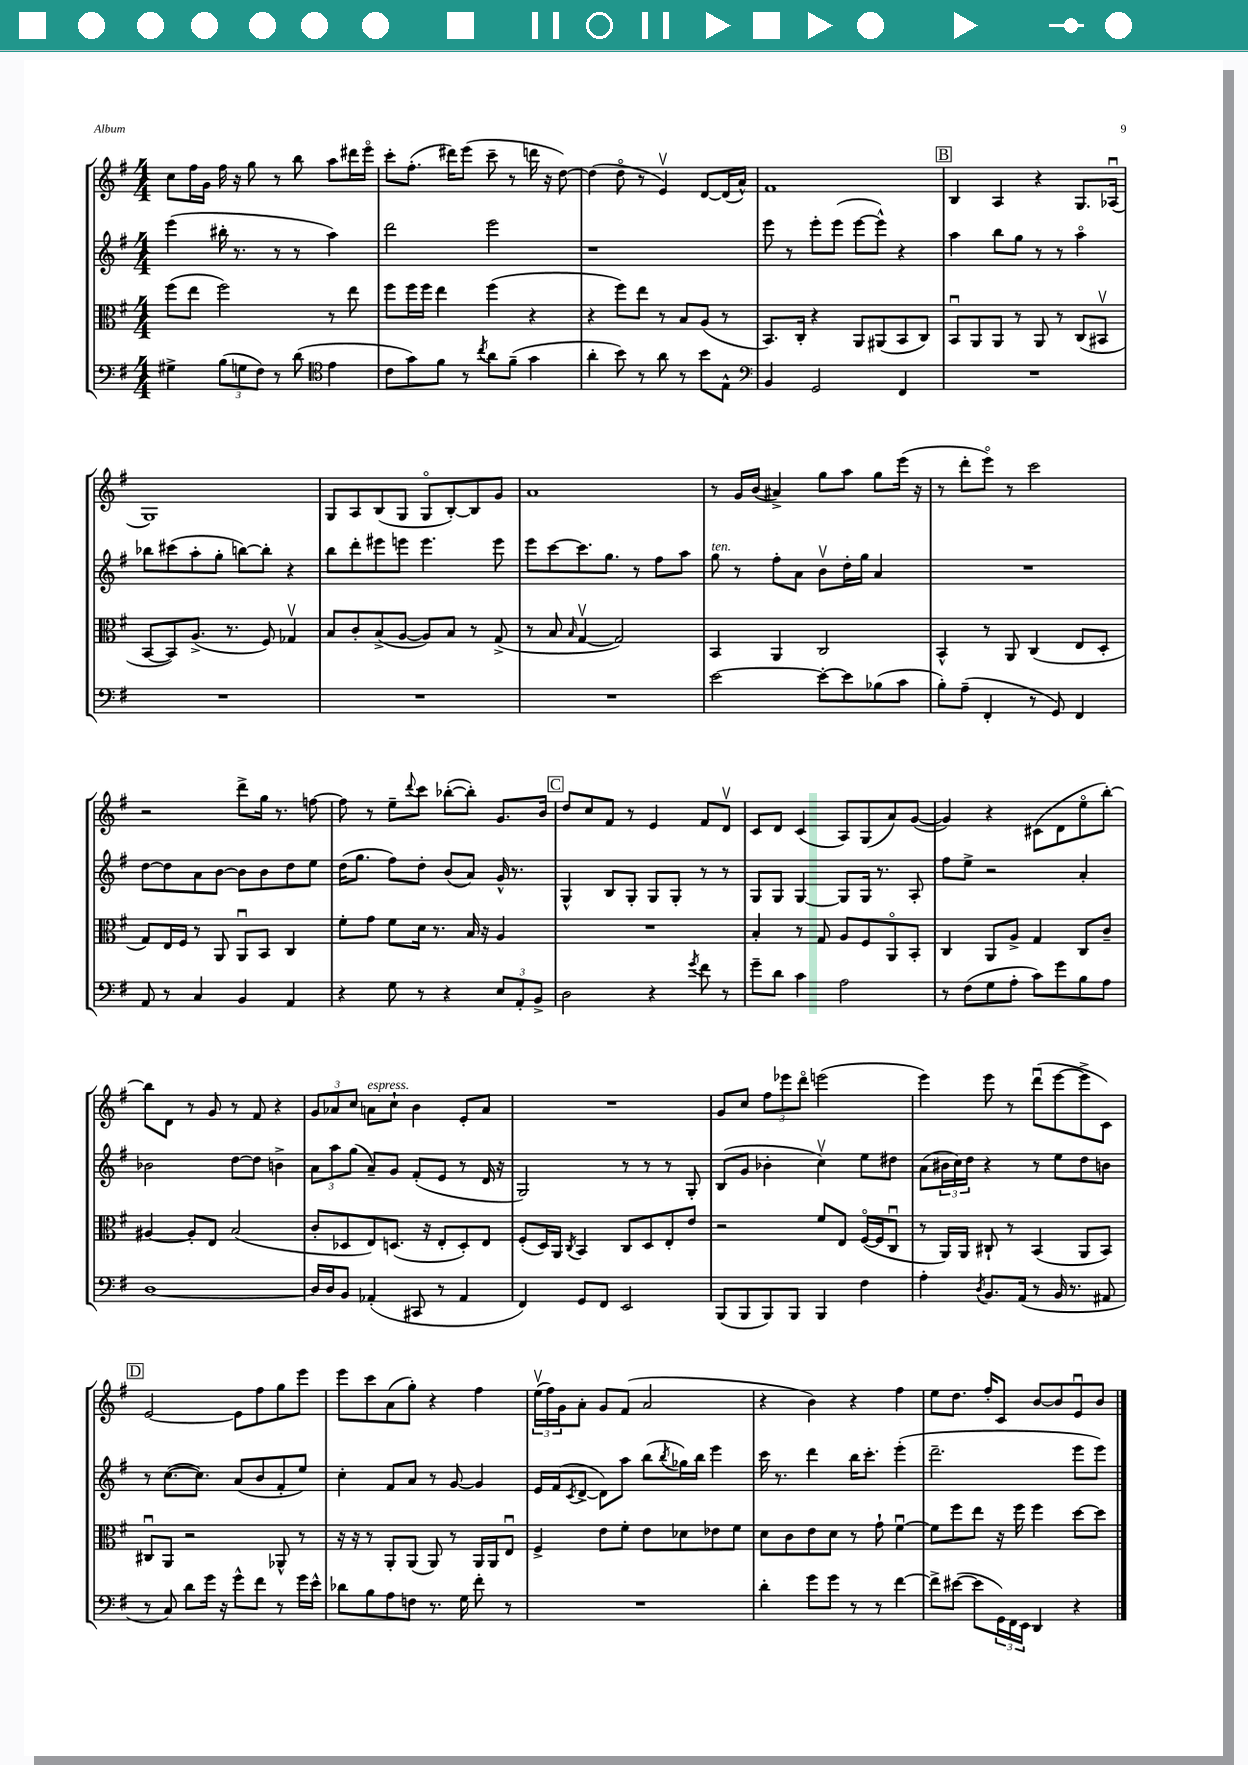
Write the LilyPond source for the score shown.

<<
\new StaffGroup <<
\new Staff = "s0" {
    \clef treble \key g \major \numericTimeSignature \time 4/4
    c''8 fis''16 g'16 fis''16 r16 g''8 r8 b''8 a''8 dis'''16 e'''16\flageolet |
    c'''8-. fis''8.-.( dis'''16) e'''8( c'''8-- r8 d'''16 r16 d''8~) |
    d''4( d''8\flageolet r8 e'4\upbow) d'8~ d'16( a'16-^) |
    fis'1 |
    \mark \markup { \box "B" } b4 a4 r4 g8. aes16\downbow( |
    g1) |
    g8 a8 b8( g8 g8\flageolet b8~-.) b8 g'8 |
    a'1 |
    r8 g'16 b'16( ais'4->) g''8 a''8 g''8 e'''16( r16 |
    r8 d'''8-. e'''8\flageolet) r8 c'''2 |
    r2 d'''8-> g''16 r8. f''8~ |
    f''8 r8 e''8-- \appoggiatura { d'''8 } c'''8 bes''8~-.( bes''8-.) g'8. b'16 |
    \mark \markup { \box "C" } d''8 c''8 fis'8 r8 e'4 fis'8 d'8\upbow |
    c'8 d'8 c'4( a8) g8( a'8) g'8~( |
    g'4) r4 cis'8( d'8 e''8\flageolet b''8~-.) |
    b''8 d'8 r8 g'8 r8 fis'8 r4 |
    \tuplet 3/2 { g'8 aes'8 c''8 } a'8^\markup { \italic "espress." } c''8-! b'4 e'8-. a'8 |
    R1 |
    g'8 c''8 \tuplet 3/2 { fis''8 ees'''8 d'''8\flageolet } e'''2( |
    e'''4) e'''8 r8 d'''8\downbow( e'''8~ e'''8-> c'8) |
    \mark \markup { \box "D" } e'2~ e'8 fis''8 g''8 e'''8 |
    e'''8 c'''8 a'8( g''8-.) r4 fis''4 |
    \tuplet 3/2 { e''16\upbow( fis''16) g'16 } a'8-. g'8 fis'8( a'2 |
    r4 b'4) r4 fis''4 |
    e''8 d''8. fis''16-. c'8 b'8~ b'8 e'8\downbow b'8 \bar "|." |
}
\new Staff = "s1" {
    \clef treble \key g \major \numericTimeSignature \time 4/4
    e'''4( bis''16-. r8. r8 r8 a''4) |
    d'''2 e'''2 |
    r1 |
    e'''8 r8 e'''8-. e'''8( e'''8~ e'''8-^) r4 |
    \mark \markup { \box "B" } a''4 b''8 g''8 r8 r8 a''4\flageolet |
    bes''8 cis'''8( a''8-. g''8-. b''8~) b''8-. r4 |
    b''8 d'''8-. eis'''8 e'''8 e'''4. e'''8 |
    e'''8 c'''8~ c'''8. g''8. r8 fis''8 a''8 |
    g''8^\markup { \italic "ten." } r8 fis''8-. a'8 b'8\upbow d''16-. g''16 a'4 |
    R1 |
    d''8~ d''8 a'8 b'8~ b'8 b'8 d''8 e''8 |
    d''16( g''8. fis''8) d''8-. b'8( a'8) g'16-^ r8. |
    \mark \markup { \box "C" } g4-^ b8 g8-. g8 g8-. r8 r8 |
    g8 g8 g4~ g8 g16 r8. a8-. |
    fis''8 e''8-> r2 a'4-. |
    bes'2 d''8~ d''8 b'4-> |
    \tuplet 3/2 { a'8 a''8 g''8( } a'8--) g'8 fis'8-.( e'8 r8 d'16 r16 |
    g2) r8 r8 r8 g8-. |
    b8( g'8 bes'4-. c''4\upbow) e''8 dis''8 |
    a'8( \tuplet 3/2 { bis'16 c''16) d''16 } r4 r8 e''8 d''8 b'8 |
    \mark \markup { \box "D" } r8 c''8.~( c''8.) a'8( b'8 fis'8-. e''8) |
    c''4-. fis'8 a'8 r8 g'8~ g'4 |
    e'16 fis'16( \acciaccatura { c'8 } d'8~-> d'8) a''8 b''8( \acciaccatura { b''8 } ges''16) b''16 e'''4 |
    c'''16 r8. d'''4 b''16 c'''8.-. e'''4-.( |
    d'''2.-- e'''8 e'''8) \bar "|." |
}
\new Staff = "s2" {
    \clef alto \key g \major \numericTimeSignature \time 4/4
    fis''8( e''8 fis''2) r8 e''8 |
    fis''8 fis''16 fis''16 e''4 fis''4( r4 |
    r4 fis''8) e''8 r8 b8 a8( r8 |
    b,8.) c16-. r4 a,8 ais,8( b,8 c8) |
    \mark \markup { \box "B" } b,8\downbow a,8 a,8 r8 a,8 r8 c8( bis,8\upbow |
    b,8~ b,8) a8.->( r8. fis8) ges4\upbow |
    b8 c'8-. b8->( a8~ a8) b8 r8 g8->( |
    r8 b8 \grace { b16 } g4~\upbow g2) |
    b,4 a,4 c2 |
    b,4-^ r8 a,8 c4( e8 d8-. |
    g8) e16 fis16 r8 a,8 a,8\downbow b,8 c4 |
    fis'8-. g'8 fis'8 d'16 r8. b16 r16 a4 |
    \mark \markup { \box "C" } R1 |
    b4-. r8 g8 a8 fis8 a,8\flageolet b,8-. |
    c4 a,8 a8-> g4 c8 c'8-- |
    ais4~ ais8-. e8 b2( |
    c'8-. des8 e8) d8.( r16 e8-. d8-.) e8 |
    fis8-.( d16) a,16 \acciaccatura { c8 } b,4 c8 d8 e8-. e'8 |
    r2 fis'8 e8 fis16~\flageolet( fis16 c8\downbow |
    r8 a,16) a,16 cis8-! r8 b,4( a,8 b,8) |
    \mark \markup { \box "D" } cis8\downbow a,8 r2 aes,8-^ r8 |
    r16 r16 r8 a,8-. a,8( a,8) r8 a,16 a,16 e8\downbow |
    fis4-> e'8 fis'8-. e'8 des'8 ees'8 fis'8 |
    d'8 c'8 e'8 d'8 r8 g'8-! fis'4~\downbow |
    fis'8 fis''8 e''8 r16 fis''16 fis''4 d''8~ d''8 \bar "|." |
}
\new Staff = "s3" {
    \clef bass \key g \major \numericTimeSignature \time 4/4
    gis4-> \tuplet 3/2 { b8( g8 fis8) } r8 d'8( \clef tenor e'4 |
    c'8 g'8) fis'8 r8 \acciaccatura { c''8 } a'8 fis'8--( g'4 |
    a'4-. b'8) r8 a'8 r8 b'8 e8-^ |
    \clef bass b,4 g,2 fis,4 |
    \mark \markup { \box "B" } R1 |
    R1 |
    R1 |
    R1 |
    e'2~ e'8~-. e'8 bes8( c'8 |
    b8-.) a8--( fis,4-. r8 g,8) fis,4 |
    a,8 r8 c4 b,4 a,4 |
    r4 g8 r8 r4 \tuplet 3/2 { e8 a,8-. b,8-> } |
    \mark \markup { \box "C" } d2 r4 \acciaccatura { g'8 } fis'8 r8 |
    g'8-- d'8 c'4 a2 |
    r8 fis8( g8 a8-. c'8) g'8 b8 a8 |
    d1~ |
    d16 d16 b,8 aes,4-.( cis,8 r8 aes,4 |
    fis,4) g,8 fis,8 e,2 |
    b,,8( b,,8 b,,8) b,,8 b,,4 fis4 |
    a4-. \acciaccatura { d8 } b,8. a,16( r8 b,16 r8. ais,8 |
    \mark \markup { \box "D" } r8 c8) d'8 g'16 r16 g'8-^ fis'8 r8 g'16 e'16-^ |
    des'8 b8 a8 f8 r8. g16 fis'8-. r8 |
    R1 |
    d'4-. g'8 g'8 r8 r8 fis'4~ |
    fis'8-> eis'8~( eis'8 \tuplet 3/2 { g,16) fis,16 e,16 } d,4 r4 \bar "|." |
}
>>
>>
\layout { \context { \Score \remove "Bar_number_engraver" } }
